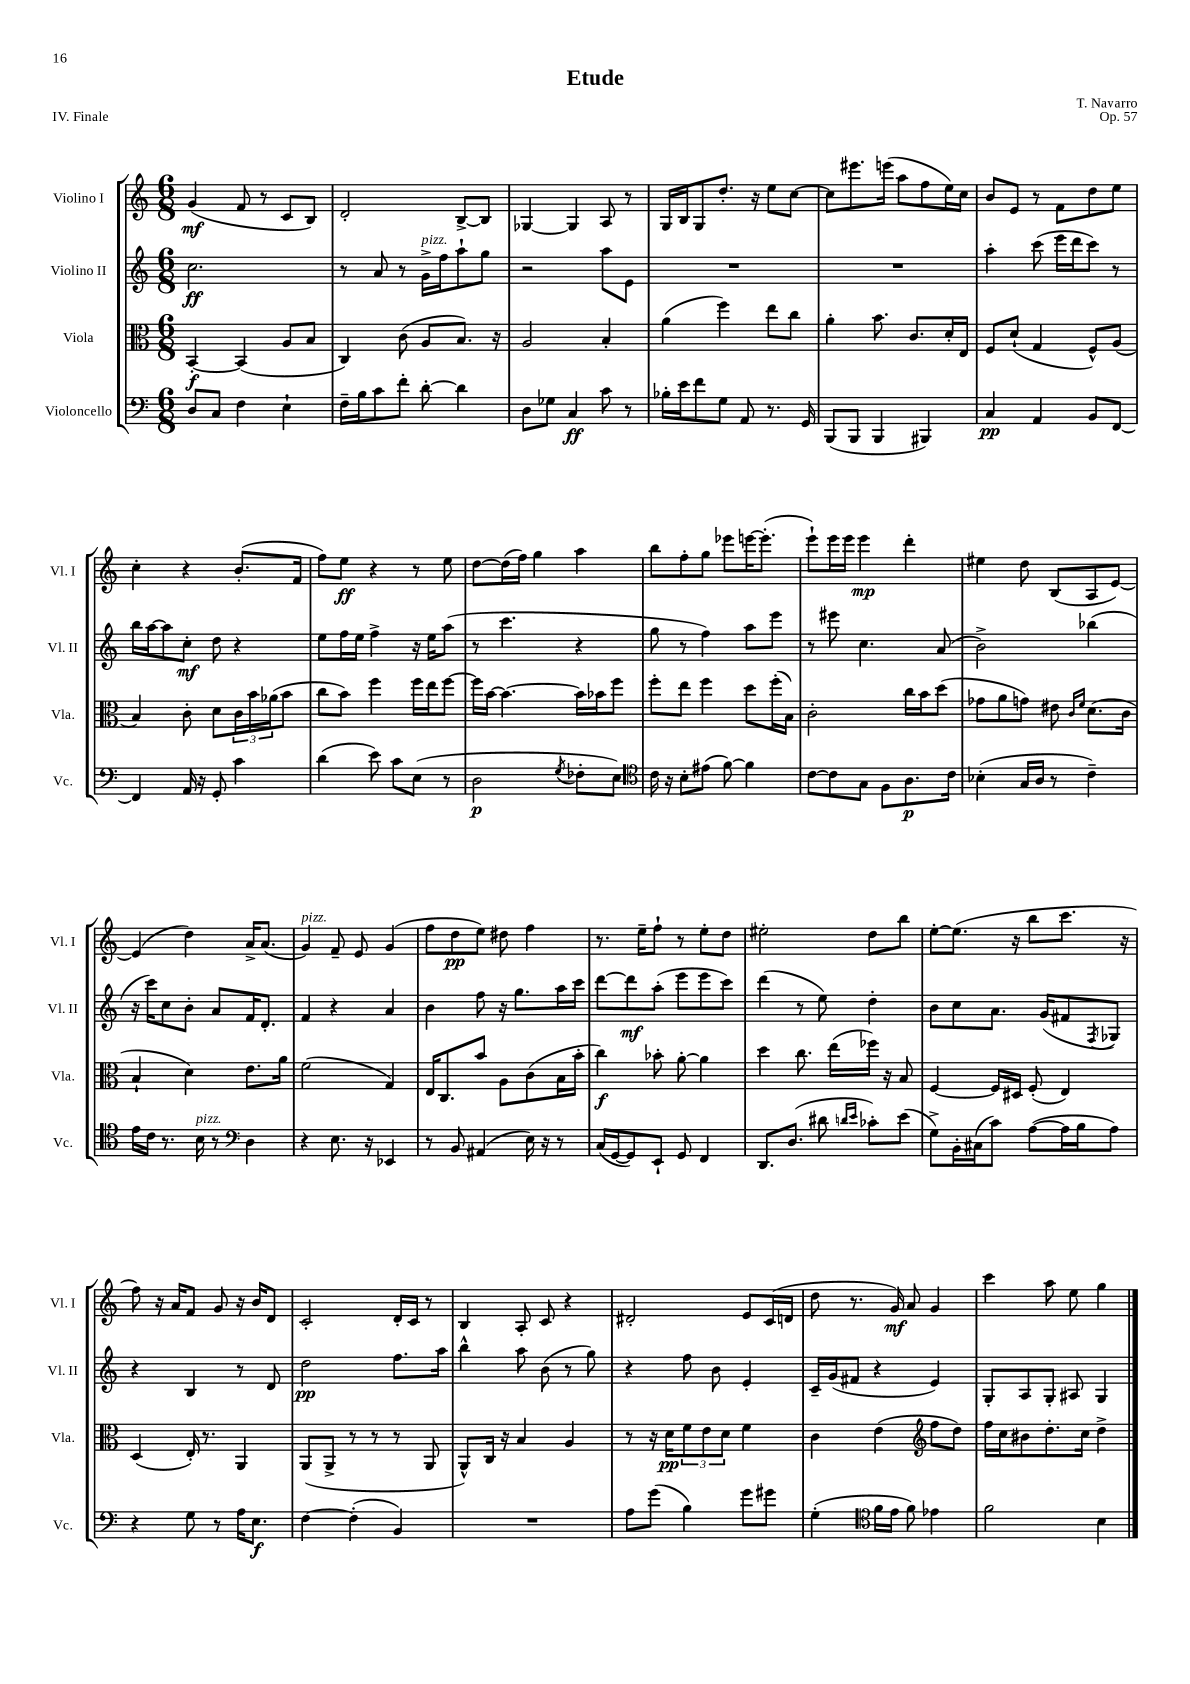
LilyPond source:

\header { title = "Etude" composer = "T. Navarro" opus = "Op. 57" piece = "IV. Finale" }
<<
\new StaffGroup <<
\new Staff = "s0" \with { instrumentName = "Violino I" shortInstrumentName = "Vl. I" } {
    \clef treble \key c \major \numericTimeSignature \time 6/8
    g'4\mf( f'8 r8 c'8 b8) |
    d'2-. b8~-> b8 |
    ges4~ ges4 a8 r8 |
    g16 b16 g8 d''8.-. r16 e''8 c''8~ |
    c''8 eis'''8. e'''16( a''8 f''8 e''16) c''16 |
    b'8 e'8 r8 f'8 d''8 e''8 |
    c''4-. r4 b'8.-.( f'16 |
    f''8) e''8\ff r4 r8 e''8 |
    d''8~ d''16( f''16) g''4 a''4 |
    b''8 f''8-. g''8 ees'''8 e'''16~ e'''8.-.( |
    e'''8-!) e'''16 e'''16 e'''4\mp d'''4-. |
    eis''4 d''8 b8( a8 e'8~) |
    e'4( d''4) a'16-> a'8.( |
    g'4^\markup { \italic "pizz." }) f'8-- e'8 g'4( |
    f''8 d''8\pp e''8) dis''8 f''4 |
    r8. e''16-- f''8-! r8 e''8-. d''8 |
    eis''2-. d''8 b''8 |
    e''8~-. e''8.( r16 b''8 c'''8. r16 |
    f''8) r16 a'16 f'8 g'8 r16 b'16 d'8 |
    c'2-. d'16-. c'16 r8 |
    b4 a8-. c'8 r4 |
    dis'2-. e'8 c'16( d'16 |
    d''8 r8. g'16\mf) a'8 g'4 |
    c'''4 a''8 e''8 g''4 \bar "|." |
}
\new Staff = "s1" \with { instrumentName = "Violino II" shortInstrumentName = "Vl. II" } {
    \clef treble \key c \major \numericTimeSignature \time 6/8
    c''2.\ff |
    r8 a'8 r8 g'16->^\markup { \italic "pizz." } f''16 a''8-! g''8 |
    r2 a''8 e'8 |
    R2. |
    R2. |
    a''4-. c'''8( e'''16 d'''16 c'''8) r8 |
    b''16 a''16~ a''8 c''8-.\mf d''8 r4 |
    e''8 f''16 e''16 f''4-> r16 e''16 a''8( |
    r8 c'''4. r4 |
    g''8 r8 f''4) a''8 e'''8 |
    r8 eis'''8 c''4. a'8( |
    b'2->) bes''4( |
    r16 c'''16) c''8 b'8-. a'8 f'16 d'8.-. |
    f'4 r4 a'4 |
    b'4 f''8 r16 g''8. a''16 c'''16 |
    d'''8~ d'''8\mf a''8-.( e'''8 e'''8 c'''8) |
    d'''4( r8 e''8) d''4-. |
    b'8 c''8 a'8. g'16( fis'8 \acciaccatura { f8 } ges8) |
    r4 b4 r8 d'8 |
    d''2\pp f''8. a''16 |
    b''4-^ a''8 b'8( r8 g''8) |
    r4 f''8 b'8 e'4-. |
    c'16-- g'16( fis'8 r4 e'4) |
    g8-. a8 g8-. ais8 g4 \bar "|." |
}
\new Staff = "s2" \with { instrumentName = "Viola" shortInstrumentName = "Vla." } {
    \clef alto \key c \major \numericTimeSignature \time 6/8
    b,4~-.\f b,4( a8 b8 |
    c4) c'8( a8 b8.) r16 |
    a2 b4-. |
    a'4( f''4) e''8 c''8 |
    a'4-. b'8. c'8. d'16-. e16 |
    f8 d'8-!( g4 f8-^) a8( |
    b4) c'8-. d'8 \tuplet 3/2 { c'16 b'16 aes'16( } b'8 |
    c''8 b'8) f''4 f''16 e''16 f''8~ |
    f''16 b'16~ b'4.~ b'16 bes'16 f''8 |
    f''8-. e''8 f''4 d''8 f''16-.( b16) |
    c'2-. c''16 b'16 d''8( |
    ges'8 a'8 g'8) eis'8 \grace { c'16 f'16 } d'8.( c'16 |
    b4-! d'4) e'8. a'16 |
    f'2( g4) |
    e16 c8. b'8 a8 c'8( b16 b'16-. |
    c''4\f) bes'8-. a'8~-. a'4 |
    d''4 c''8. e''16( fes''16) r16 b8 |
    f4~ f16 dis16 f8-.( e4) |
    d4( e16-.) r8. a,4 |
    a,8( a,8-> r8 r8 r8 a,8 |
    a,8-^) c16 r16 b4 a4 |
    r8 r16 d'16\pp \tuplet 3/2 { f'8 e'8 d'8 } f'4 |
    c'4 e'4( \clef treble f''8 d''8) |
    f''16 c''16 bis'8 d''8.-. c''16 d''4-> \bar "|." |
}
\new Staff = "s3" \with { instrumentName = "Violoncello" shortInstrumentName = "Vc." } {
    \clef bass \key c \major \numericTimeSignature \time 6/8
    d8 c8 f4 e4-! |
    f16-- b16 c'8 f'8-. d'8~-. d'4 |
    d8 ges8 c4\ff c'8 r8 |
    bes16-. e'16 f'8 g8 a,8 r8. g,16 |
    b,,8( b,,8 b,,4 bis,,4) |
    c4\pp a,4 b,8 f,8~ |
    f,4 a,16 r16 g,8-. c'4 |
    d'4( e'8) c'8 e8( r8 |
    d2\p \acciaccatura { g8 } fes8-. e8) |
    \clef tenor c'16 r16 b8-. eis'8( f'8~) f'4 |
    c'8~ c'8 g8 f8 a8.\p c'16 |
    bes4-.( g16 a16 r8 c'4--) |
    e'16 c'16 r8. b16^\markup { \italic "pizz." } r8 \clef bass d4 |
    r4 e8. r16 ees,4 |
    r8 b,8 ais,4( e16) r16 r8 |
    c16( g,16~ g,8) e,8-! g,8 f,4 |
    d,8. d8.( dis'8 \grace { d'16 e'16 } ces'8-.) e'8( |
    g8->) b,16-. cis16( c'8) a8~( a16 b16 a8) |
    r4 g8 r8 a16 e8.\f |
    f4~ f4-.( b,4) |
    R2. |
    a8 g'8( b4) g'8 gis'8 |
    g4-.( \clef tenor f'16 e'16 f'8) ees'4 |
    f'2 b4 \bar "|." |
}
>>
>>
\layout { \context { \Score \remove "Bar_number_engraver" } }
